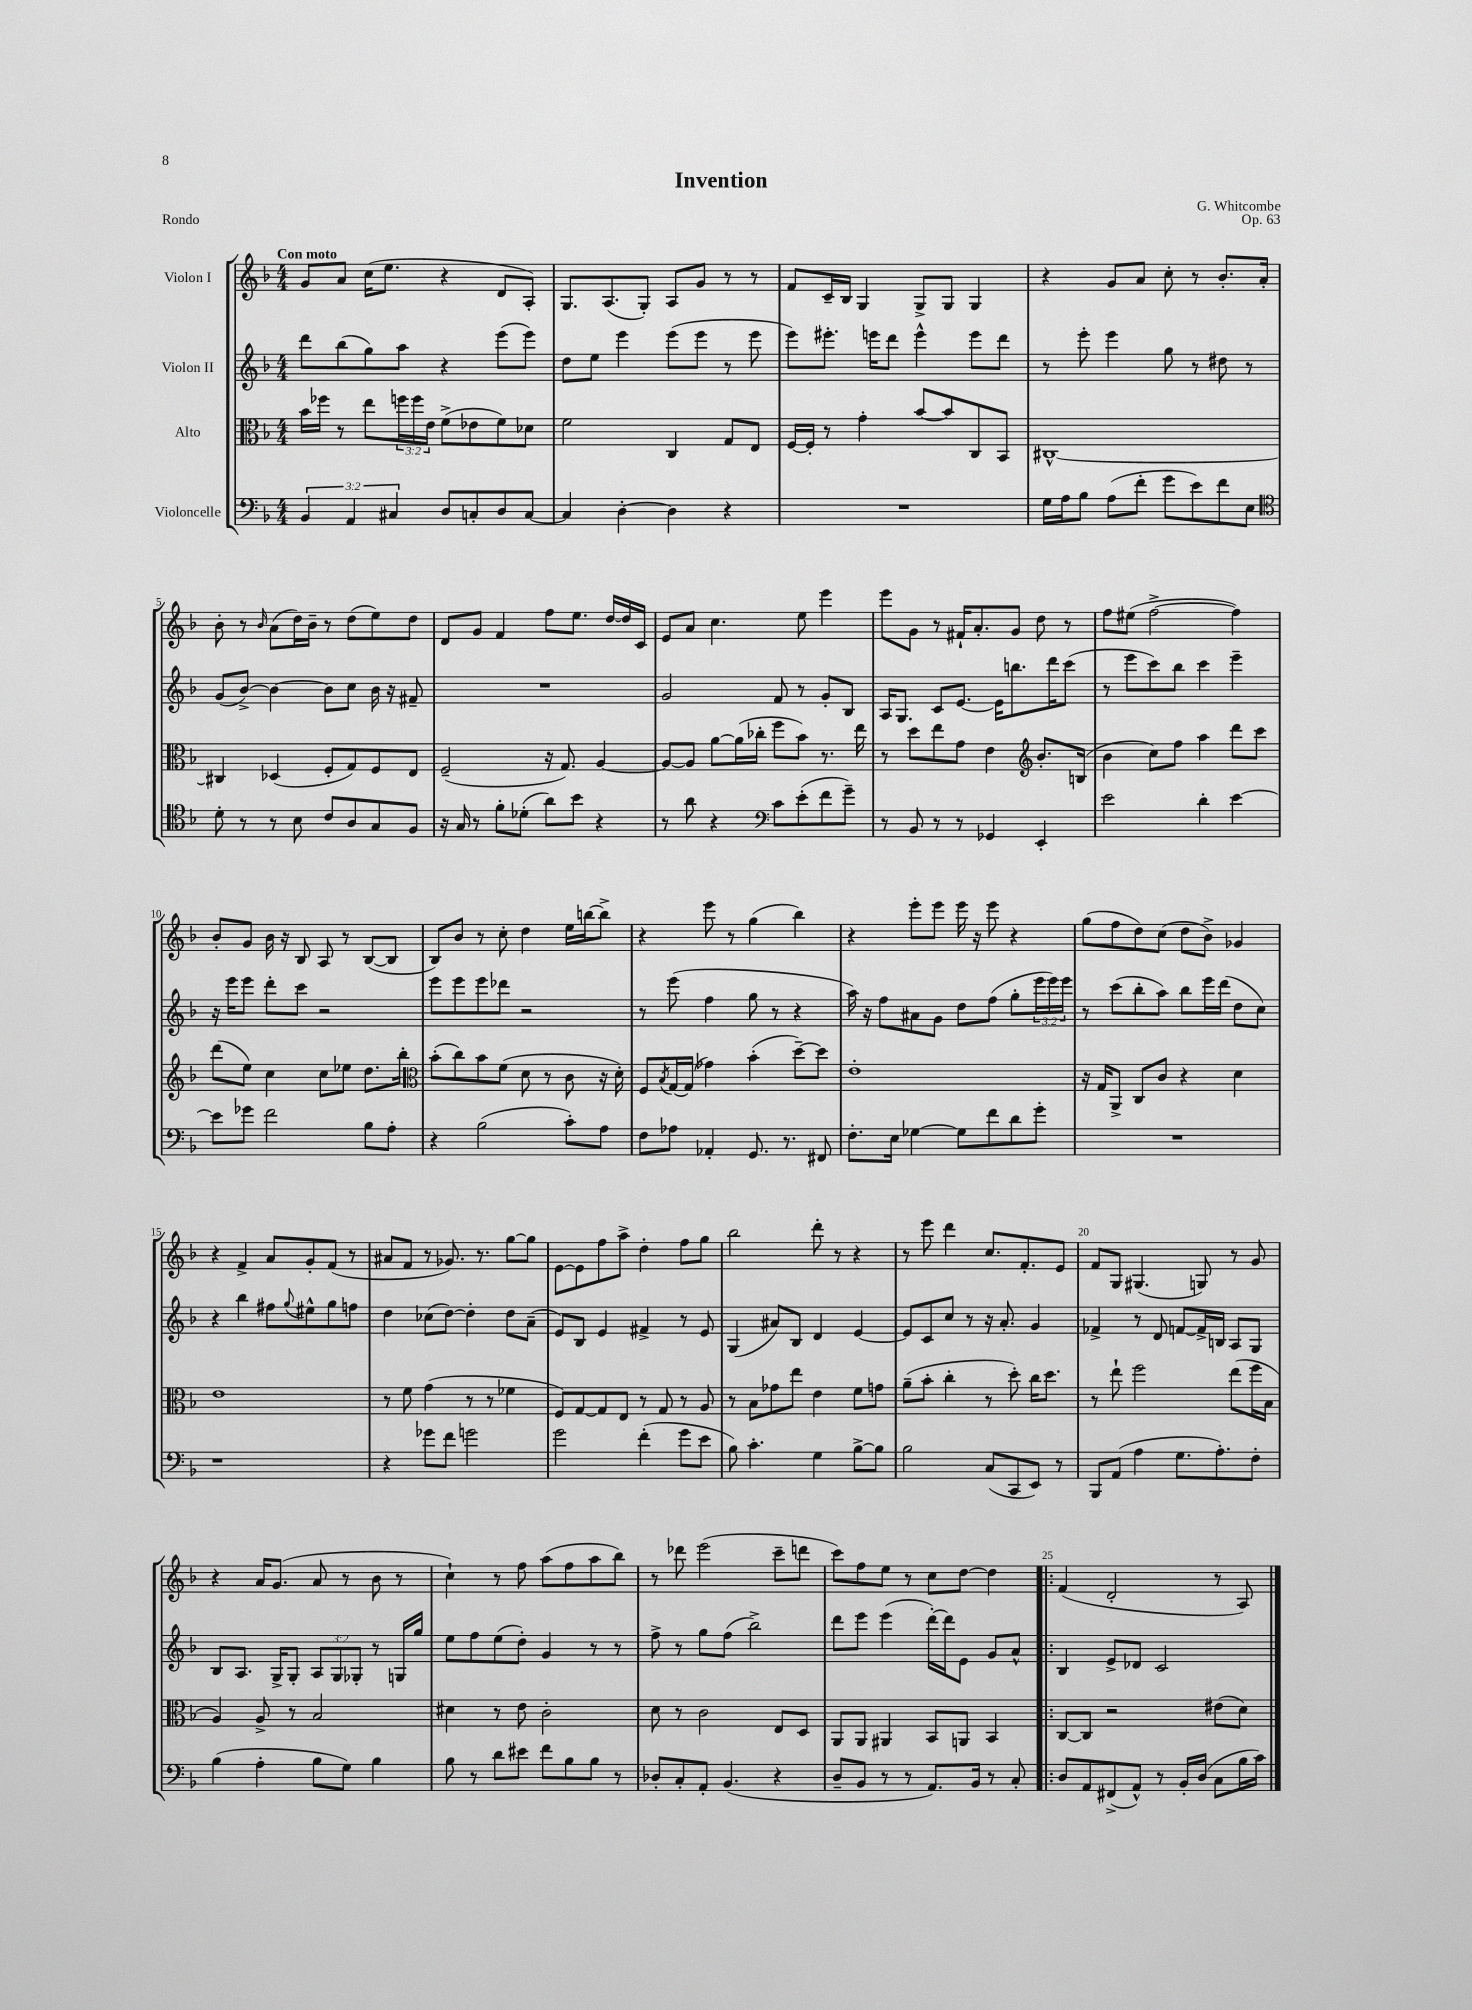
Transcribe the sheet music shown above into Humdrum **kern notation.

**kern	**kern	**kern	**kern
*part4	*part3	*part2	*part1
*staff4	*staff3	*staff2	*staff1
*I"Violoncelle	*I"Alto	*I"Violon II	*I"Violon I
*clefF4	*clefC3	*clefG2	*clefG2
*k[b-]	*k[b-]	*k[b-]	*k[b-]
*M4/4	*M4/4	*M4/4	*M4/4
=1	=1	=1	=1
!	!	!	!LO:TX:a:B:t=Con moto
6BB-/	16b-\LL	8ddd\L	8g/L
.	16ff-X\JJ	.	.
.	8r	(8bb-\	8a/J
6AA/	.	.	.
.	8ee\L	8gg\)	(16cc\KL
.	.	.	8.ee\J
6C#X/	.	.	.
.	24ffn\L	8aa\J	.
.	24ff\	.	.
.	24e\JJ	.	.
8D/L	(8f^\L	4r	4r
8Cn'/	8e-X\	.	.
8D/	8f\)	(8eee\L	8d/L
[8C/J	8d-X\J	8eee\J)	8A'/J)
=2	=2	=2	=2
4C/]	2f\	8dd\L	8.G/L
.	.	8ee\J	.
.	.	.	(8.A/
[4D'\	.	4eee\	.
.	.	.	8G'/J)
4D\]	4C/	(8eee\L	8A/L
.	.	8eee\J	8g/J
4r	8G/L	8r	8r
.	8E/J	8eee\	8r
=3	=3	=3	=3
1r	[16F/LL	8eee\L)	8f/L
.	16F'/JJ]	.	.
.	8r	8.eee#X'\J	16c~/L
.	.	.	16B-/JJ
.	4g'\	.	4G/
.	.	16eeen\KL	.
.	.	8ddd\J	.
.	[8b-/L	4eee^^\	8G^/L
.	8b-/]	.	8G/J
.	8C/	8eee\L	4G/
.	8BB-/J	8ddd\J	.
=4	=4	=4	=4
16G\LL	[1C#X^^	8r	4r
16A\J	.	.	.
8B-\J	.	8eee'\	.
(8A\L	.	4eee\	8g/L
8f'\J	.	.	8a/J
8g\L	.	8gg\	8cc'\
8e\)	.	8r	8r
8f\	.	8dd#X\	8.b-'/L
8E\J	.	8r	.
.	.	.	16a'/Jk
!!LO:LB:g=z
=5	=5	=5	=5
*clefC4	*	*	*
8d'\	4C#X/]	(8g/L	8b-'\
8r	.	[8b-^/J)	8r
.	.	.	16qqb-/
8r	(4D-X/	4b-\_	(8a\L
8B-\	.	.	16dd\L)
.	.	.	16b-~\JJ
8c/L	8F'/L	8b-\L]	8r
8A/	8G/)	8cc\J	(8dd\L
8G/	8F/	16b-\	8ee\)
.	.	16r	.
8F/J	8E/J	8f#X~/	8dd\J
=6	=6	=6	=6
16r	(2F~/	1r	8d/L
16G/	.	.	.
8r	.	.	8g/J
8f'\L	.	.	4f/
(8d-X'\J	.	.	.
8a\L)	16r	.	8ff\L
.	8.G/)	.	.
8b-\J	.	.	8.ee\J
4r	[4A/	.	.
.	.	.	[16dd/LL
.	.	.	16dd/]
.	.	.	16c/JJ
=7	=7	=7	=7
8r	8A/L_	2g/	8e/L
8a\	8A/J]	.	8a/J
4r	[8a\L	.	4.cc\
.	(16a\L]	.	.
.	16cc-X'\JJ	.	.
*clefF4	*	*	*
8c\L	8ff\L	8f/	.
(8e'\	8b-\J)	8r	8ee\
8f\	8.r	8g'/L	4eee\
8g~\J)	.	8B-/J	.
.	16ee\	.	.
=8	=8	=8	=8
8r	8r	16A/KL	8eee\L
.	.	8.G/J	.
8BB-/	8dd\L	.	8g\J
8r	8ee\	8c/L	8r
8r	8g\J	[8.e/J	16f#X`/KL
.	.	.	8.a'/
4GG-X/	4e\	.	.
.	.	16e\KL]	.
.	.	8.bbn\	8g/J
*	*clefG2	*	*
4EE'/	8.b-'/L	.	8dd\
.	.	16ddd\K	.
.	.	(8ccc\J	8r
.	(16Bn/Jk	.	.
=9	=9	=9	=9
2e\	4b-\	8r	8ff\L
.	.	8eee\L	(8ee#X\J
.	8cc\L)	8ccc\)	[2ff^\
.	8ff\J	8bb-\J	.
4d'\	4aa\	4ccc\	.
[4e\	8ddd\L	4eee~\	4ff\])
.	8ccc\J	.	.
!!LO:LB:g=z
=10	=10	=10	=10
8e\L]	(8ddd\L	16r	8b-'/L
.	.	16eee\KL	.
8g-X\J	8ee\J)	8eee\J	8g/J
2f\	4cc\	8ddd'\L	16b-\
.	.	.	16r
.	.	8ccc\J	8B-/
.	8cc\L	2r	8A/
.	8ee-X\J	.	8r
8B-\L	8.dd\L	.	([8B-/L
8A'\J	.	.	8B-/J]
.	16bb-'\Jk	.	.
=11	=11	=11	=11
*	*clefC3	*	*
4r	(8b-'\L	8eee\L	8B-/L)
.	8cc\)	8eee\	8b-/J
(2B-\	8b-\	8eee\	8r
.	(8f\J	8ddd-X\J	8cc'\
.	8d\	2r	4dd\
.	8r	.	.
8c'\L)	8c\	.	16ee\LL
.	.	.	[16bbn\J
8A\J	16r	.	8bb^\J]
.	16d'\)	.	.
=12	=12	=12	=12
8F\L	8F/L	8r	4r
.	8qB-/	.	.
8A-X\J	[16G/L	(8eee\	.
.	(16G/JJ]	.	.
4AA-X'/	4g-X\)	4ff\	8eee\
.	.	.	8r
8.GG/	(4b-'\	8gg\	(4gg\
.	.	8r	.
8.r	.	.	.
.	[8dd~\L)	4r	4bb-\)
8FF#X/	8dd\J]	.	.
=13	=13	=13	=13
8.F'\L	1e'	16aa\)	4r
.	.	16r	.
.	.	8ff\L	.
16E\Jk	.	.	.
[4G-X\	.	8a#X\	8eee'\L
.	.	8g\J	8eee\J
8G-\L]	.	8dd\L	16eee\
.	.	.	16r
8f\	.	(8ff\J	8eee\
8d\	.	8gg'\L	4r
8g'\J	.	24eee\L	.
.	.	24eee\)	.
.	.	24eee\JJ	.
=14	=14	=14	=14
1r	16r	8r	(8gg\L
.	16G/KL	.	.
.	8AA^/J	(8ccc\L	8ff\
.	8C/L	8bb-'\	8dd\)
.	8c/J	8aa\J)	(8cc\J
.	4r	8bb-\L	8dd\L
.	.	16eee\L	8b-^\J)
.	.	(16ddd\JJ	.
.	4d\	8dd\L	4g-X/
.	.	8cc\J)	.
!!LO:LB:g=z
=15	=15	=15	=15
1r	1e	4r	4r
.	.	4bb-\	4f^/
.	.	8ff#X\L	8a/L
.	.	8qqgg/	.
.	.	8ee#X^^\	8g'/
.	.	8gg\	(8f/J
.	.	8ffn\J	8r
=16	=16	=16	=16
4r	8r	4dd\	8a#X/L
.	8f\	.	8f/J
8g-X\L	(4g\	(8cc-X\L	8r
8f\J	.	[8dd\J)	8.g-X/)
2gn\	8r	4dd'\]	.
.	.	.	8.r
.	8r	.	.
.	4f-X\	8dd\L	[8gg\L
.	.	(8a~\J	8gg\J]
=17	=17	=17	=17
2g\	8F/L)	8e/L)	[8e\L
.	[8G/	8B-/J	8e\]
.	8G/]	4e/	8ff\
.	8E/J	.	8aa^\J
(4f'\	8r	4f#X^/	4dd'\
.	8G/	.	.
8g\L	8r	8r	8ff\L
8e\J	8A/	8e/	8gg\J
=18	=18	=18	=18
8B-\)	8r	(4G/	2bb-\
4.c'\	8B-\L	.	.
.	8g-X\	8a#X/L)	.
.	8ee\J	8B-/J	.
4G\	4e\	4d/	8ddd'\
.	.	.	8r
[8B-^\L	8f\L	[4e/	4r
8B-\J]	8gn\J	.	.
=19	=19	=19	=19
2B-\	(8a~\L	8e/L]	8r
.	8b-'\J	8c/	8eee\
.	4cc'\	8cc/J	4ddd\
.	.	8r	.
(8C/L	8r	16r	8.cc/L
.	.	8.a'/	.
8CC/	8dd'\)	.	.
.	.	.	8.f'/
8EE/J)	16cc\KL	4g/	.
.	8.dd\J	.	.
8r	.	.	8e/J
=20	=20	=20	=20
8BBB-/L	8r	4f-X^/	8f/L
(8AA/J	8ee`\	.	8G/J
4A\	2ff\	8r	(4.G#X/
.	.	8d/	.
8.G\L	.	[8fn/L	.
.	.	16f^/L]	8Gn/)
8.A'\)	.	16Bn/JJ	.
.	(8ee\L	8A/L	8r
8F'\J	16ff\L	8G/J	8g/
.	16B-\JJ	.	.
!!LO:LB:g=z
=21	=21	=21	=21
(4B-\	4A/)	8B-/L	4r
.	.	8.A/J	.
4A'\	8A^/	.	16a/KL
.	.	16G^/KL	(8.g/J
.	8r	8G'/J	.
8B-\L	2B-/	12A/L	8a/
.	.	12G/	.
8G\J)	.	.	8r
.	.	12G-X'/J	.
4B-\	.	8r	8b-\
.	.	16Gn/LL	8r
.	.	16gg/JJ	.
=22	=22	=22	=22
8B-\	4d#X\	8ee\L	4cc`\)
8r	.	8ff\	.
8d\L	8r	(8ee\	8r
8e#X\J	8e\	8dd'\J)	8ff\
8f\L	2c'\	4g/	(8aa\L
8B-\	.	.	8ff\
8B-\J	.	8r	8aa\
8r	.	8r	8bb-\J)
=23	=23	=23	=23
8D-X'/L	8d\	8ff^\	8r
8C'/	8r	8r	8ddd-X\
8AA'/J	2c\	8gg\L	(2eee\
(4.BB-/	.	(8ff\J	.
.	.	2bb-^\)	.
4r	8E/L	.	8ccc~\L
.	8D/J	.	8dddn\J
=24	=24	=24	=24
8D~/L	8AA/L	8ddd\L	8ccc\L)
8BB-/J	8AA/J	8eee\J	8ff\
8r	4AA#X/	(4eee\	8ee\J
8r	.	.	8r
8.AA/L)	8BB-/L	[16ddd'\LL)	8cc\L
.	.	16ddd\J]	.
.	8AAn/J	8e\J	[8dd\J
16BB-/Jk	.	.	.
8r	4BB-/	8g/L	4dd\]
8C'/	.	8a^^/J	.
=25!|:	=25!|:	=25!|:	=25!|:
8D/L	[8C/L	4B-/	(4f/
8AA/	8C/J]	.	.
(8FF#X^/	2r	8e^/L	2d'/
8AA^^/J)	.	8d-X/J	.
8r	.	2c/	.
16BB-'/LL	.	.	.
(16D/JJ	.	.	.
8C\L	(8e#X\L	.	8r
16B-\L	8d\J)	.	8A/)
16c\JJ)	.	.	.
==	==	==	==
*-	*-	*-	*-
